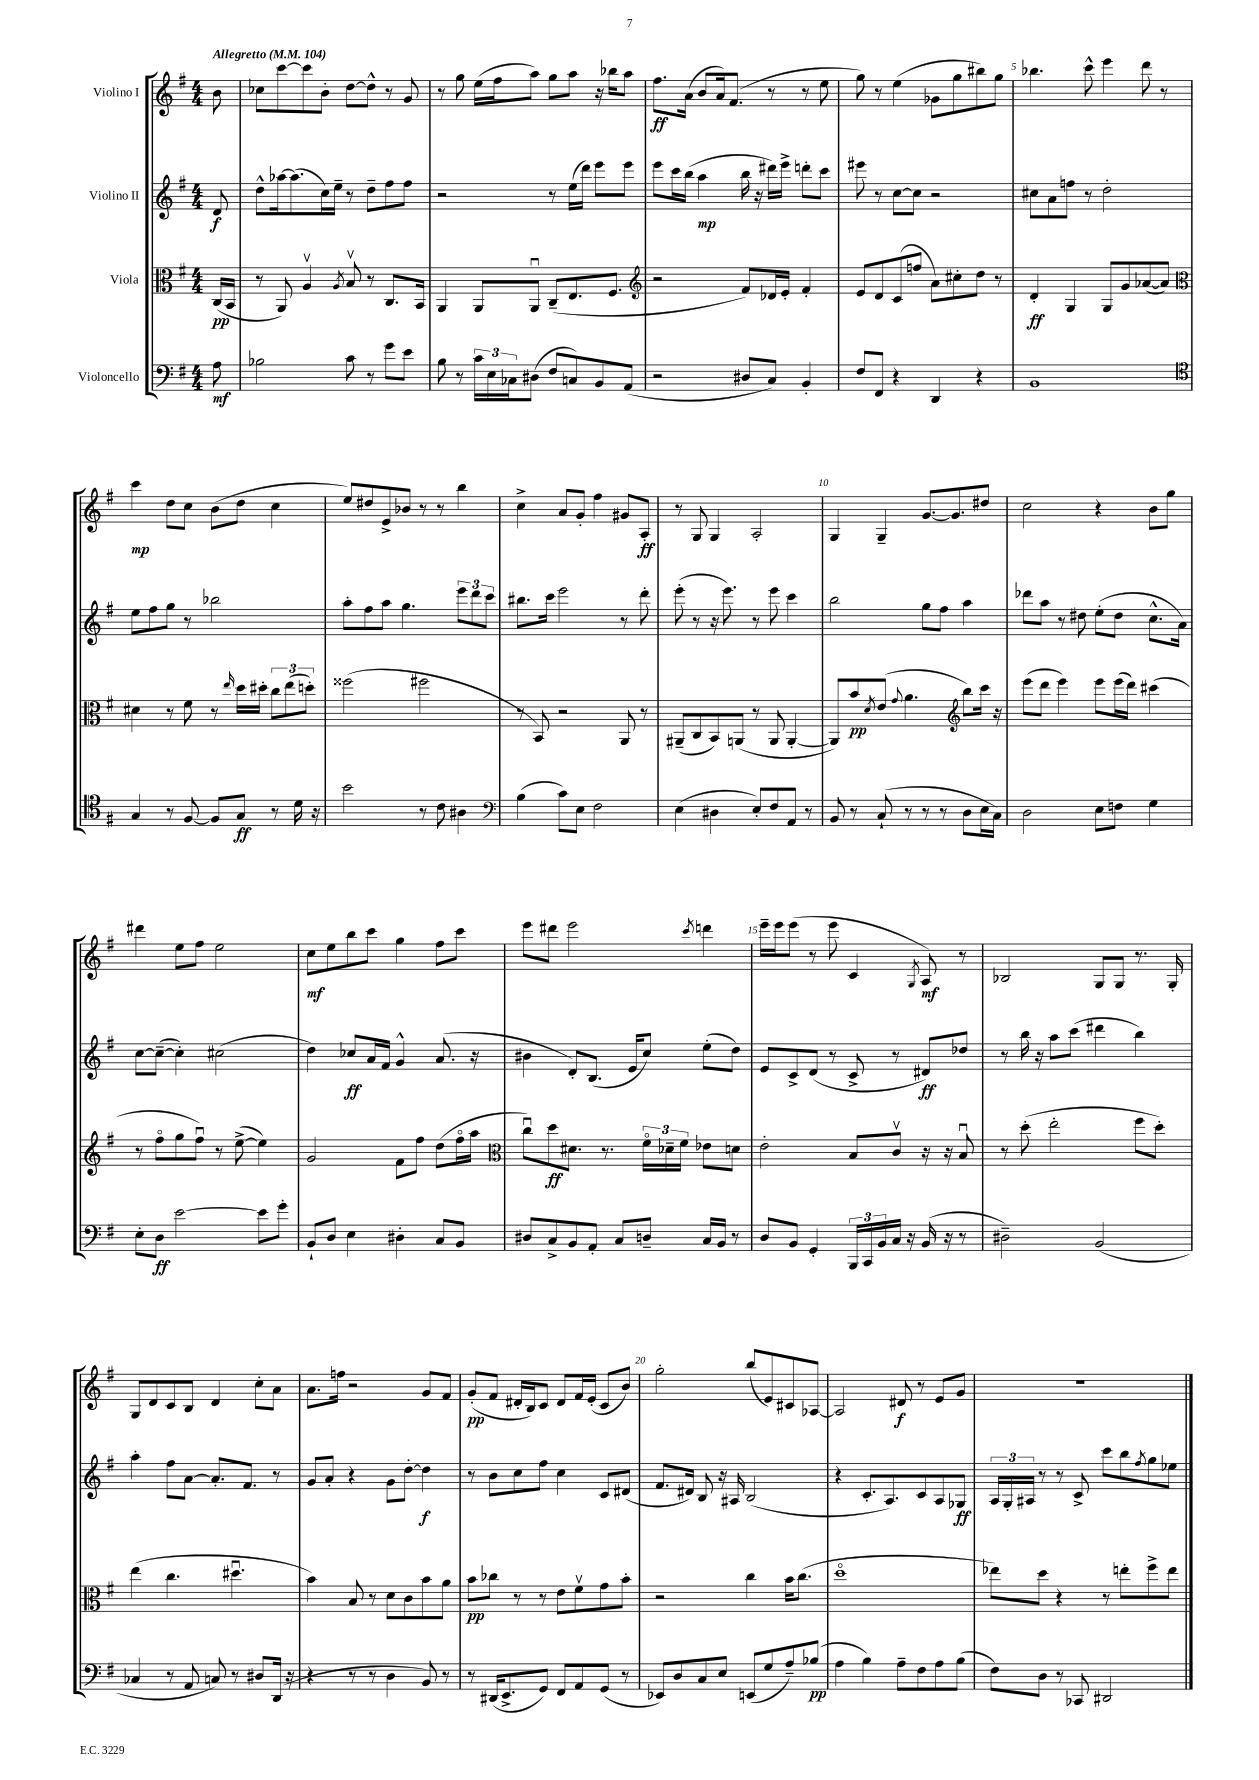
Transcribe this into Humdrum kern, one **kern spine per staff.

**kern	**kern	**kern	**kern
*staff4	*staff3	*staff2	*staff1
*clefF4	*clefC3	*clefG2	*clefG2
*k[f#]	*k[f#]	*k[f#]	*k[f#]
*M4/4	*M4/4	*M4/4	*M4/4
*MM104	*MM104	*MM104	*MM104
8A	(16C	8d	8b
.	16BB	.	.
=	=	=	=
2B-	8r	8dd^^	8cc-
.	8AA)	[16aa-	[8ccc
.	.	(8.aa-]	.
.	4Av	.	8ccc]
.	.	16cc)	8b'
.	.	16ee~	.
.	8qA	.	.
8c	8Bv	8r	[8dd
8r	8r	8dd~	8dd^^]
8g	8.C	8ff#	8r
8e	.	8ff#	8g
.	16BB	.	.
=	=	=	=
8B	4AA	2r	8r
8r	.	.	8gg
24c	8AA	.	(16ee
24E	.	.	.
.	.	.	16ff#
24C-	.	.	.
(8D#	8AAu	.	8aa)
8F#	(8C~	8r	8gg
8C)	8.E	(16ee	8aa
.	.	16ddd)	.
8BB	.	8eee	16r
.	8.F#	.	16bb-
(8AA	.	8eee	8aa
=	=	=	=
*	*clefG2	*	*
2r	2r	8eee	8.ff#
.	.	16ccc	.
.	.	(16bb	(16a
.	.	4aa	8b
.	.	.	16a)
.	.	.	(8.f#
8D#	8f#)	16bb	.
.	.	16r	.
8C)	16d-	16ddd#)	8r
.	16e'	16eee^	.
4BB'	4f#'	8ddd'	8r
.	.	8ccc	8ee
=	=	=	=
8F#	8e	8eee#	8gg)
8FF#	8d	8r	8r
4r	(8c	[8cc	(4ee
.	8ff	8cc]	.
4DD	8a)	2r	8g-
.	8cc#'	.	8gg
4r	8dd	.	8bb#)
.	8r	.	8gg
=	=	=	=
1BB	4d'	8cc#	4.bb-
.	.	8a	.
.	4G	8ff	.
.	.	8r	8ccc^^
.	8G	2dd'	4eee
.	8g	.	.
.	([8a-	.	8ddd
.	8a-])	.	8r
=	=	=	=
*clefC4	*clefC3	*	*
4G	4d#	8ee	4ccc
.	.	8ff#	.
8r	8r	8gg	8dd
[8F#	8f#	8r	8cc
8F#]	8r	2bb-	(8b
.	16qqee	.	.
8G	16dd	.	8dd
.	16dd#'	.	.
8r	12cc	.	4cc
.	(12ee	.	.
16d	.	.	.
.	12dd')	.	.
16r	.	.	.
=	=	=	=
2b	(2ff##	8aa'	8ee)
.	.	8ff#	8dd#
.	.	8aa	8e^
.	.	4.gg	8b-
8r	2ff#	.	8r
8c	.	.	8r
4A#	.	12eee	4bb
.	.	12ddd	.
.	.	12ccc	.
=	=	=	=
*clefF4	*	*	*
(4B	8r	8.bb#	4cc^
.	8BB)	.	.
.	.	16ccc	.
8c)	2r	2eee	8a
8E	.	.	8g'
2F#	.	.	4ff#
.	8AA	8r	8g#
.	8r	8ddd'	8A'
=	=	=	=
(4E	(8AA#~	(8eee'	8r
.	8C	8r	8G
4D#	8BB)	16r	4G
.	.	8.eee)	.
.	(8AA	.	.
8E')	8r	8r	2A'
8F#	8AA	8eee	.
8AA	[4AA'	4ccc	.
8r	.	.	.
=	=	=	=
8BB	8AA])	2bb	4G
8r	8b	.	.
.	8qd	.	.
(8C`	(8e	.	4G~
.	8qqg	.	.
8r	4.a	.	.
8r	.	8gg	[8.g
8r	.	8ff#	.
.	.	.	8.g]
*	*clefG2	*	*
8D	8bb)	4aa	.
16E	16ccc	.	8dd#
16C)	16r	.	.
=	=	=	=
2D	(8eee	8ddd-	2cc
.	8ddd	8aa	.
.	4eee)	8r	.
.	.	8dd#	.
8E	8eee	(8ee'	4r
8F	(16eee	8dd#	.
.	16ddd)	.	.
4G	(4ccc#	8.cc^^	8b
.	.	.	8gg
.	.	16a)	.
=	=	=	=
8E'	8r	[8cc	4ddd#
8D	8ff#o	(8cc~_	.
[2e	8gg	4cc'])	8ee
.	8ff#u)	.	8ff#
.	8r	(2cc#	2ee
.	([8ee^	.	.
8e]	4ee])	.	.
8g'	.	.	.
=	=	=	=
8BB`	2g	4dd)	8cc
8D	.	.	8ee
4E	.	8cc-	8bb
.	.	16a	8ccc
.	.	16f#	.
4D#'	8f#	4g^^	4gg
.	8ff#	.	.
8C	(8dd	(8.a	8ff#
8BB	16ff#o	.	8ccc
.	16aa	16r	.
=	=	=	=
*	*clefC3	*	*
8D#	8ccu)	4b#	8eee
8C^	8dd	.	8ddd#
8BB	8.d#	8d')	2eee
8AA'	.	(8.B	.
.	8.r	.	.
8C	.	.	.
.	.	16e	.
8D~	24f#o	8cc)	.
.	24d-~	.	.
.	24f#	.	.
.	.	.	8qccc
16C	8e-	(8ee'	4ddd
16BB	.	.	.
8r	8d	8dd)	.
=	=	=	=
8D	2e'	8e	16eee~
.	.	.	16eee
8BB	.	8c^	(8eee
4GG'	.	(8d	8r
.	.	8r	8eee
24BBB	8B	8c^	4c
24CC	.	.	.
24BB	.	.	.
16C	8cv	8r	.
16r	.	.	.
.	.	.	8qG
(16BB	16r	8d#)	8A)
16r	16r	.	.
8r	8Bu	8dd-	8r
=	=	=	=
2D#~)	8r	8r	2B-
.	(8dd'	16bb	.
.	.	16r	.
.	2ee'	8aa	.
.	.	(8ccc	.
(2BB	.	4ddd#	8G
.	.	.	8G
.	8ff#	4bb)	8.r
.	8dd')	.	.
.	.	.	16G'
=	=	=	=
4C-	(4ee	4aa'	8G
.	.	.	8d
8r	4.cc	8ff#	8c
8AA	.	[8a	8B
8C)	.	8.a']	4d
8r	4.dd#u	.	.
.	.	8.f#	.
8D#	.	.	8cc'
(16DD	.	8r	8a
16r	.	.	.
=	=	=	=
4r	4b)	8g	8.a
.	.	8a'	.
.	.	.	16ff
8r	8B	4r	2r
8r	8r	.	.
4D	8d	8g	.
.	8c	[8dd'	.
8BB)	8b	4dd]	8g
8r	8a	.	8f#
=	=	=	=
8r	8b	8r	(8g'
(16DD#	8cc-	8b	8f#
8.EE^	.	.	.
.	8r	8cc	16d#'
.	.	.	16B)
8GG)	8r	8ff#	8c
8FF#	8e	4cc	8d#
8AA	8f#v	.	16f#
.	.	.	(16e'
(8GG	8g	8c	8c
8r	8b'	(8d#	8b)
=	=	=	=
8EE-)	2r	8.f#	2gg'
8D	.	.	.
.	.	16d#)	.
8C	.	8B	.
8E	.	16r	.
.	.	16A#	.
(8EE	4cc	(2B	(8bb
8G	.	.	8e)
8A~)	16b	.	8c#
.	(8.cc	.	.
(8B-	.	.	[8A-
=	=	=	=
4A	1ddo	4r	2A-]
4B)	.	8.c'	.
.	.	8.A)	.
8A~	.	.	8d#
8F#	.	8c	8r
8A	.	8A	8e
(8B	.	8G-	8g
=	=	=	=
8F#)	8ee-)	24A	1r
.	.	24G'	.
.	.	24A#	.
8D	8dd	8r	.
8r	4r	8r	.
8CC-	.	8c^	.
2DD#	8r	8ccc	.
.	8ee'	8bb	.
.	.	8qff#	.
.	8ff#^	8gg	.
.	8ee	8ee-	.
==	==	==	==
*-	*-	*-	*-
